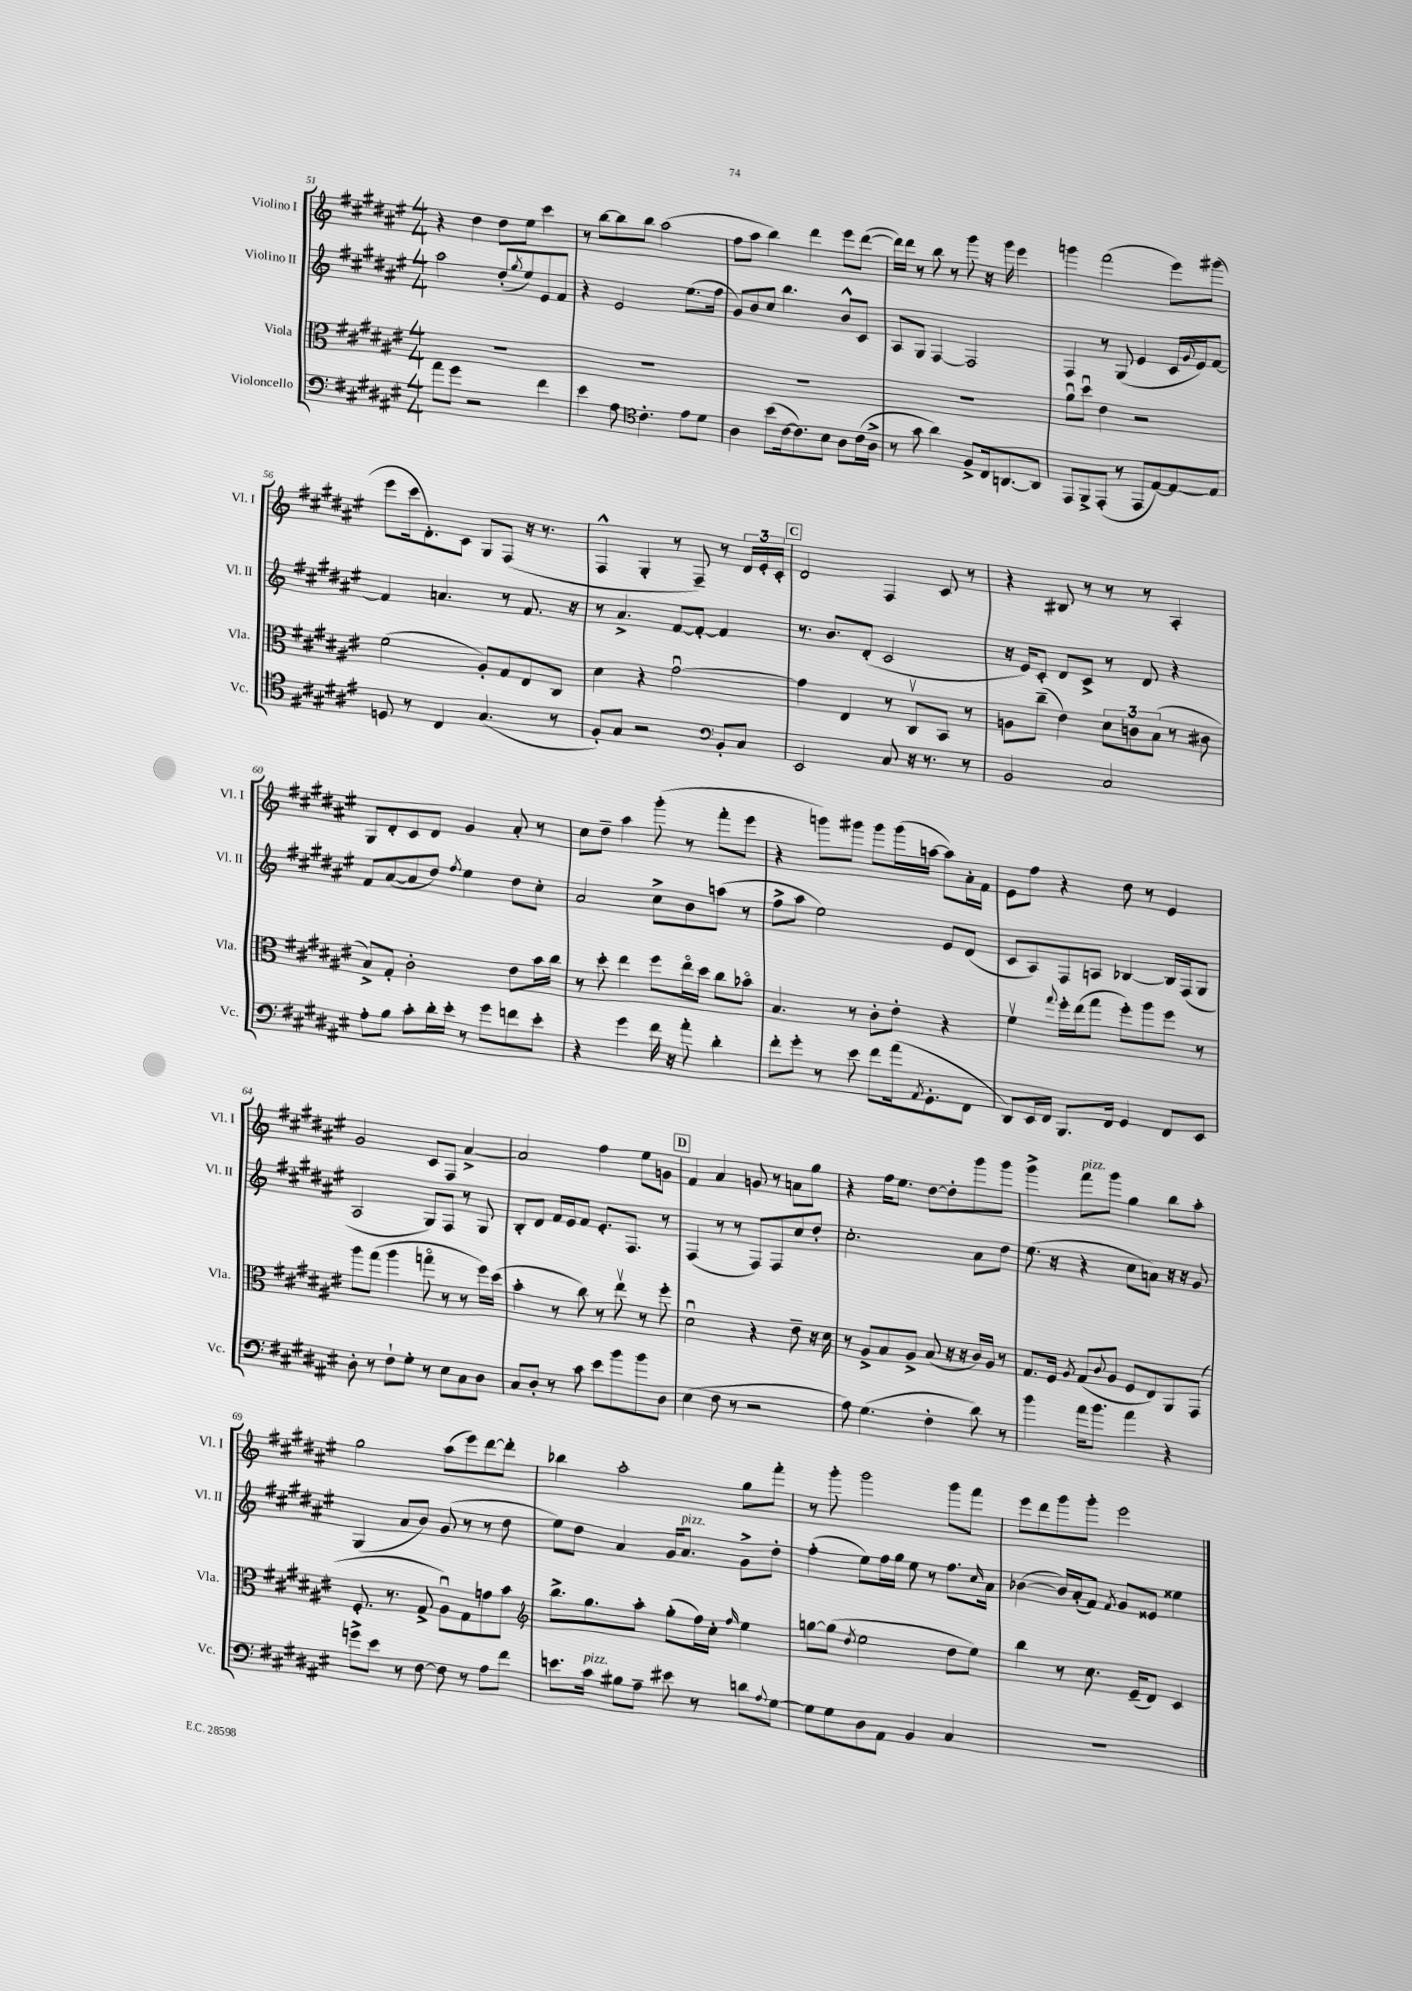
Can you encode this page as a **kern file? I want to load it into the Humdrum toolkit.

**kern	**kern	**kern	**kern
*part4	*part3	*part2	*part1
*staff4	*staff3	*staff2	*staff1
*I"Violoncello	*I"Viola	*I"Violino II	*I"Violino I
*I'Vc.	*I'Vla.	*I'Vl. II	*I'Vl. I
*clefF4	*clefC3	*clefG2	*clefG2
*k[f#c#g#d#a#e#]	*k[f#c#g#d#a#e#]	*k[f#c#g#d#a#e#]	*k[f#c#g#d#a#e#]
*M4/4	*M4/4	*M4/4	*M4/4
=51	=51	=51	=51
8a#\L	1r	2aa#\	4r
8g#\J	.	.	.
2r	.	.	4dd#\
.	.	(8dd#'/L	8dd#\L
.	.	8qgg#/	.
.	.	8ee#/)	8ee#\J
4f#\	.	8e#/	4ccc#\
.	.	8f#/J	.
=52	=52	=52	=52
4e#\	1r	4r	8r
.	.	.	[8bb\L
8A#\	.	2e#/	8bb\]
*clefC4	*	*	*
4.c#'\	.	.	8bb\J
.	.	.	(2aa#\
8e#\L	.	(8.ee#\L	.
8d#\J	.	.	.
.	.	16ff#\Jk	.
=53	=53	=53	=53
4A#\	1r	8g#/L)	8ff#\L
.	.	8b/	8aa#\J
(8b\L	.	8cc#/J	4bb\)
[16c#\k	.	4.bb\	.
8.c#\])	.	.	.
.	.	.	4ddd#\
8B\J	.	.	.
8A#\L	.	8b^^/L	8eee#\L
(16c#\L	.	8c#/J	([8ddd#\J
16A#^\JJ	.	.	.
=54	=54	=54	=54
8r	1r	8A#/L	16ddd#\LL])
.	.	.	16ddd#\JJ
8g#\	.	8G#/J	8r
4a#\)	.	[4F#/	8bb\
.	.	.	8r
8F#^/L	.	2F#/]	8ggg#\
16C#/k	.	.	16r
[8.AAn/	.	.	16ggg#\
.	.	.	4eee#\
8AA/J]	.	.	.
=55	=55	=55	=55
8EE#/L	8a#u\L	4F#/	4gggn\
8FF#^/	8dd#u\J	.	.
(8EE#'/J	4e#\	8r	(2fff#\
8r	.	(8G#/	.
8EE#/L	2r	4e#/	.
[8E#/)	.	.	.
8E#/_	.	16c#/LL	8eee#\L)
.	.	8qqg#/	.
.	.	16e#/J)	.
8E#/J]	.	[8f#/J	(8ggg#X\J
!!LO:LB:g=z
=56	=56	=56	=56
8Dn/	(2f#\	4f#/]	8eee#\L
8r	.	.	16ccc#\k
.	.	.	8.d#'\)
4C#/	.	4.an/	.
.	.	.	8c#\J
(4.G#/	8A#'/L)	.	8G#/L
.	8G#/	8r	(8F#/J
.	8E#/	8.f#/	16r
.	.	.	8.r
8r	8C#/J	.	.
.	.	16r	.
=57	=57	=57	=57
8F#'/L)	4d#\	8r	4F#^^/
8G#/J	.	4.a#^/	.
2r	4r	.	4G#'/
.	[2g#u\	[8f#/L	8r
.	.	8f#'/J_	8F#~/)
*clefF4	*	*	*
8BB'/L	.	4f#/]	8r
8C#/J	.	.	24d#/LL
.	.	.	24e#'/
.	.	.	24c#'/JJ
!!LO:REH:place=s1:t=C
=58	=58	=58	=58
2EE#/	4g#\]	8.r	2d#/
.	.	8.b/L	.
.	4E#/	.	.
.	.	(8d#'/J	.
8C#/	8r	2c#/	4F#/
16r	8C#v/L	.	.
8.r	.	.	.
.	8BB/J	.	8c#/
8r	8r	.	8r
=59	=59	=59	=59
2BB/	8An\L	16r	4r
.	.	16e#/KL)	.
.	(8cc#~\J	8c#'/J	.
.	4e#\)	8d#/L	8B#X/
.	.	8c#^/J	8r
2C#/	12d#\L	8r	8r
.	12cn\	.	.
.	.	8d#/	8r
.	(12B\J	.	.
.	8r	4r	4A#'/
.	8c#X\	.	.
!!LO:LB:g=z
=60	=60	=60	=60
8A#'\L	8B^/L)	8f#/L	8G#/L
8B\J	8G#'/J	([8a#/	8d#'/
8c#'\L	2c#'\	8a#/]	8c#/
16d#'\L	.	8dd#/J)	8d#/J
16e#'\JJ	.	.	.
.	.	8qff#/	.
8r	.	4ee#\	4g#/
8g#\L	.	.	.
8fn\	8e#\L	8dd#\L	8a#'/
8e#'\J	16b\L	8cc#'\J	8r
.	16cc#\JJ	.	.
=61	=61	=61	=61
4r	8r	2a#/	8cc#\L
.	8dd#'\	.	8dd#~\J
4g#\	4ee#\	.	4aa#\
16f#\	8ff#\L	8cc#^\L	(8ggg#'\
16r	.	.	.
8a#'\	16ee#\L	8b\	8r
.	16dd#\JJ	.	.
4d#'\	8cc#\L	(8aan\J	8fff#'\L
.	8b-X\J	8r	8eee#\J
=62	=62	=62	=62
8f#'\L	4.B/	8ff#^\L	4r
8g#'\J	.	8aa#\J	.
8r	.	2ee#\)	8gggn\L)
8e#\	8r	.	8ggg#X\J
8f#\L	8c#'\L	.	8ggg#\L
(16a#\k	8e#'\J	.	(16ggg#\L
8qAA#/	.	.	.
8.GG#'\	.	.	[16aan\JJ
.	4r	8e#/L	8aa\L])
8FF#\J	.	(8d#/J	16a#'\L
.	.	.	16f#\JJ
=63	=63	=63	=63
8DD#/L)	4f#v\	8c#/L	8e#\L
16EE#/L	.	8A#/)	8ff#\J
16FF#/JJ	.	.	.
.	8qqgg#/	.	.
8.BBB/L	16ff#'\LL	8F#/	4r
.	(16ee#\J	.	.
.	8gg#\J	8An/J	.
16FF#/Jk	.	.	.
4GG#/	8ff#'\L)	[4B-X/	8dd#\
.	8aa#\	.	8r
8FF#/L	8ff#\J	16B-/LL]	4e#/
.	.	(16F#/J	.
8EE#/J	8r	8G#/J	.
!!LO:LB:g=z
=64	=64	=64	=64
8D#'\	8aa#\L	2A#/	2g#/
8r	(8gg#\J	.	.
8F#`\L	4aa#\	.	.
8G#'\J	.	.	.
8r	8ggn\	8G#/L)	8c#/L
8E#\L	8r	8F#/J	8F#/J
8C#\	8r	8r	[4a#^/
8D#\J	16ff#\LL)	8G#/	.
.	(16dd#\JJ	.	.
=65	=65	=65	=65
8C#/L	4b'\	8B'/L	2a#/]
8D#'/J	.	8d#/J	.
8r	8r	16f#/LL	.
.	.	16e#/J	.
8c#\	8cc#\)	8f#/J	.
8e#\L	8r	8.e#'/L	4ff#\
8b\	8ee#v\	.	.
.	.	8.F#/J	.
8b\	8r	.	8ee#\L
8D#\J	8ff#'\	8r	8gn\J
!!LO:REH:place=s1:t=D
=66	=66	=66	=66
(4E#\	2d#u\	(4F#/	4f#/
8F#\	.	8r	4a#/
8r	.	8r	.
2r	4r	8F#/L)	8gn/
.	.	8F#/	8r
.	8e#~\	8cc#/	8an\L
.	16r	8dd#'/J	8gg#\J
.	16d#\	.	.
=67	=67	=67	=67
8A#\)	8r	2.cc#'\	4r
(4.G#\	8A#^/L	.	.
.	8B/	.	16ff#\KL
.	.	.	8.ee#\J
.	8A#^/J	.	.
4F#'\	(8B/	.	[8dd#\L
.	16r	.	8dd#'\]
.	16r	.	.
8d#\)	16c#/LL)	8a#\L	8ggg#\
.	16A#/JJ	.	.
8r	8r	8dd#\J	8ggg#\J
=68	=68	=68	=68
4b\	8.G#/L	(8.ee#\	4ggg#^\
.	16F#/Jk	16r	.
.	8qA#/	.	.
!	!	!	!LO:TX:a:i:t=pizz.
16a#\KL	(8G#/L	4r	8fff#\L
8.b\J	.	.	.
.	8qqc#/	.	.
.	8A#/J	.	8ggg#\J
4a#\	8F#/L	8cc#\L	4gg#\
.	8E#/)	8an\J)	.
4r	8AA#/	16r	8bb\L
.	.	16r	.
.	(8GG#/J	8g#/	8aa#'\J
!!LO:LB:g=z
=69	=69	=69	=69
8gn^\L	8.F#'/	(4G#/	2gg#\
8e#\J	.	.	.
.	8.r	.	.
8r	.	8a#/L	.
[8F#\	8G#^/	8b/J)	.
8F#\]	8A#u\L)	(8g#/	(8aa#\L
8r	8G#\	8r	8eee#\)
8A#\L	8gn\	8r	[8ddd#\
8f#\J	8b\J	8dd#\	8ddd#'\J]
=70	=70	=70	=70
*	*clefG2	*	*
8.en\L	8.bb^\L	8ee#\L)	4bb-X\
.	.	8dd#\J	.
!LO:TX:a:i:t=pizz.	!	!	!
16c#\Jk	8.gg#\	.	.
8B#X\L	.	4a#/	2aa#'\
8A#~\J	8aa#'\J	.	.
8e#X\	(8gg#'\L	16g#/KL	.
!	!	!LO:TX:a:i:t=pizz.	!
.	.	8.a#/J	.
8r	16ff#\L)	.	.
.	16cc#'\JJ	.	.
.	16qqff#/	.	.
8dn\L	4ee#\	8g#^\L	8gg#\L
8qqA#/	.	.	.
[8G#\J	.	8dd#'\J	8fff#'\J
=71	=71	=71	=71
8G#\L]	[8ggn\L	(4ff#'\	8r
8G#\	(8gg\J]	.	8ggg#'\
.	8qdd#/	.	.
8D#\	2ee#\	8ee#\L)	2ggg#\
8AA#\J	.	16ff#\L	.
.	.	16gg#\JJ	.
4BB/	.	8ee#\	.
.	.	8r	.
4C#/	8dd#\L	8.ff#\L	8ggg#\L
.	8ee#\J)	.	8fff#\J
.	.	16qqcc#/	.
.	.	16a#\Jk	.
=72	=72	=72	=72
1r	4bb\	([4b-X\	8eee#\L
.	.	.	8ddd#\
.	8r	16b-/LL])	8ggg#\
.	.	(16a#'/J	.
.	8.cc#\	8f#/J)	8ggg#'\J
.	.	8qf#/	.
.	.	8g#/L	2eee#\
.	(16e#~/KL	.	.
.	8d#/J)	8e##X/J	.
.	4c#/	4ee##X\	.
==	==	==	==
*-	*-	*-	*-
